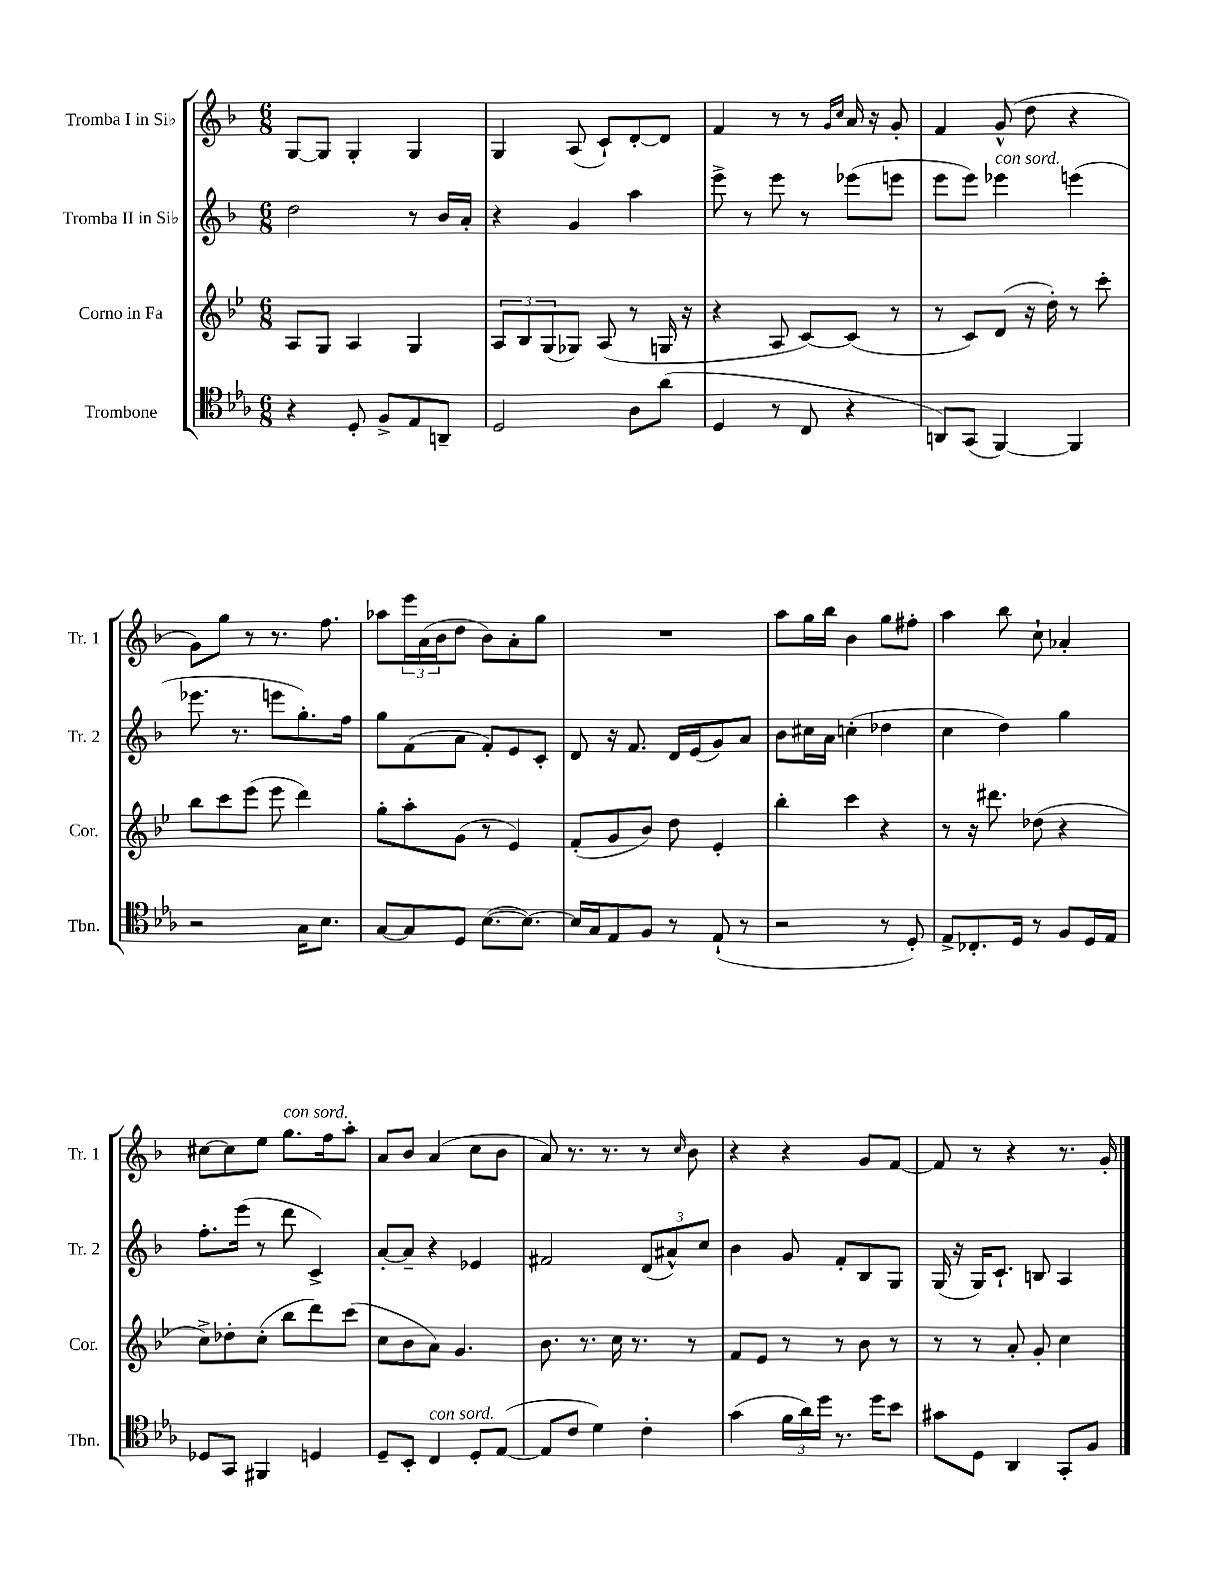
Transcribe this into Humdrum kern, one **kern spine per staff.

**kern	**kern	**kern	**kern
*staff4	*staff3	*staff2	*staff1
*clefC4	*clefG2	*clefG2	*clefG2
*k[b-e-a-]	*k[b-e-]	*k[b-]	*k[b-]
*M6/8	*M6/8	*M6/8	*M6/8
4r	8A/L	2dd\	[8G/L
.	8G/J	.	8G/]J
8D'/	4A/	.	4G'/
8F^/L	.	.	.
8E-/	4G/	8r	4G/
8AA~/J	.	16b-/LL	.
.	.	16a'/JJ	.
=	=	=	=
2D/	12A/L	4r	4G/
.	12B-/	.	.
.	(12G/	.	.
.	8G-/J)	4g/	(8A/
.	(8A/	.	8c`/L)
8A-\L	8r	4aa\	[8d'/
(8a-\J	16G/	.	8d/]J
.	16r	.	.
=	=	=	=
4D/	4r	8eee^\	4f/
.	.	8r	.
8r	8A/	8eee\	8r
8C/	[8c/L)	8r	8r
.	.	.	16qqg/LL
.	.	.	16qqcc/JJ
4r	(8c/]J	(8eee-\L	16a/
.	.	.	16r
.	8r	8eee\J	8g'/
=	=	=	=
8AA/L)	8r	8eee\L	4f/
(8GG/J	8c/L)	8eee\J)	.
[4FF/)	(8d/J	4eee-\	(8g^^/
.	16r	.	8dd\
.	16dd'\)	.	.
4FF/]	8r	(4eee\	4r
.	8ccc'\	.	.
=	=	=	=
2r	8bb-\L	8.eee-\	8g\L)
.	8ccc\	.	8gg\J
.	.	8.r	.
.	(8eee-\J	.	8r
.	8eee-\	8eee\L	8.r
16G\LK	4ddd\)	8.gg'\)	.
8.B-\J	.	.	8.ff\
.	.	16ff\Jk	.
=	=	=	=
[8G/L	8gg'\L	8gg\L	8aa-\L
8G/]	8aa'\	(8f\	24eee\L
.	.	.	(24a\
.	.	.	24b-\J
8D/J	(8g\J	8a\J	8dd\J
([8.B-\L	8r	8f'/L)	8b-\L)
.	4e-/)	8e/	8a'\
8.B-\_J)	.	.	.
.	.	8c'/J	8gg\J
=	=	=	=
16B-/]LL	(8f'/L	8d/	2.r
16G/J	.	.	.
8E-/	8g/	16r	.
.	.	8.f/	.
8F/J	8b-/J)	.	.
8r	8dd\	16d/LL	.
.	.	(16e/J	.
(8E-`/	4e-'/	8g/)	.
8r	.	8a/J	.
=	=	=	=
2r	4bb-'\	8b-\L	8aa\L
.	.	16cc#\L	16gg\L
.	.	16a\JJ	16bb-\JJ
.	4ccc\	(4cc'\	4b-\
8r	4r	4dd-\	8gg\L
8D'/)	.	.	8ff#'\J
=	=	=	=
8E-^/L	8r	4cc\	4aa\
8.C-'/	16r	.	.
.	8.ddd#\	.	.
.	.	4dd\)	8bb-\
16D/Jk	.	.	.
8r	(8dd-\	.	8cc`\
8F/L	4r	4gg\	4a-'/
16D/L	.	.	.
16E-/JJ	.	.	.
=	=	=	=
8D-/L	8cc^\L)	8.ff'\L	[8cc#\L
8GG/J	8dd-'\	.	8cc#\]
.	.	(16eee\Jk	.
4FF#/	(8cc'\J	8r	8ee\J
.	8bb-\L	8ddd\	8.gg\L
4D/	8ddd\)	4c^/)	.
.	.	.	16ff\k
.	(8ccc\J	.	8aa'\J
=	=	=	=
8D~/L	8cc\L	[8a'/L	8a/L
8BB-'/J	8b-\	8a~/]J	8b-/J
4C/	8a\J)	4r	(4a/
.	4.g/	.	.
8D'/L	.	4e-/	8cc\L
([8E-/J	.	.	8b-\J
=	=	=	=
8E-/]L	8.b-\	2f#/	8a/)
8c/J	.	.	8.r
.	8.r	.	.
4d\)	.	.	.
.	.	.	8.r
.	16cc\	.	.
.	8.r	.	.
4c'\	.	(12d/L	8r
.	.	12a#^^/)	.
.	.	.	16qqcc/
.	8r	.	8b-\
.	.	12cc/J	.
=	=	=	=
(4g\	8f/L	4b-\	4r
.	8e-/J	.	.
24f\LL	8r	8g/	4r
24a-\)	.	.	.
24dd\JJ	.	.	.
8.r	8r	8f'/L	.
.	8b-\	8B-/	8g/L
16dd\LK	.	.	.
8b-\J	8r	8G/J	[8f/J
=	=	=	=
8g#\L	8r	(16G/	8f/]
.	.	16r	.
8D\J	8r	16G/LK)	8r
.	.	8.c`/J	.
4AA-/	8a'/	.	4r
.	8g'/	8B/	.
8GG'/L	4cc\	4A/	8.r
8F/J	.	.	.
.	.	.	16g'/
==	==	==	==
*-	*-	*-	*-
